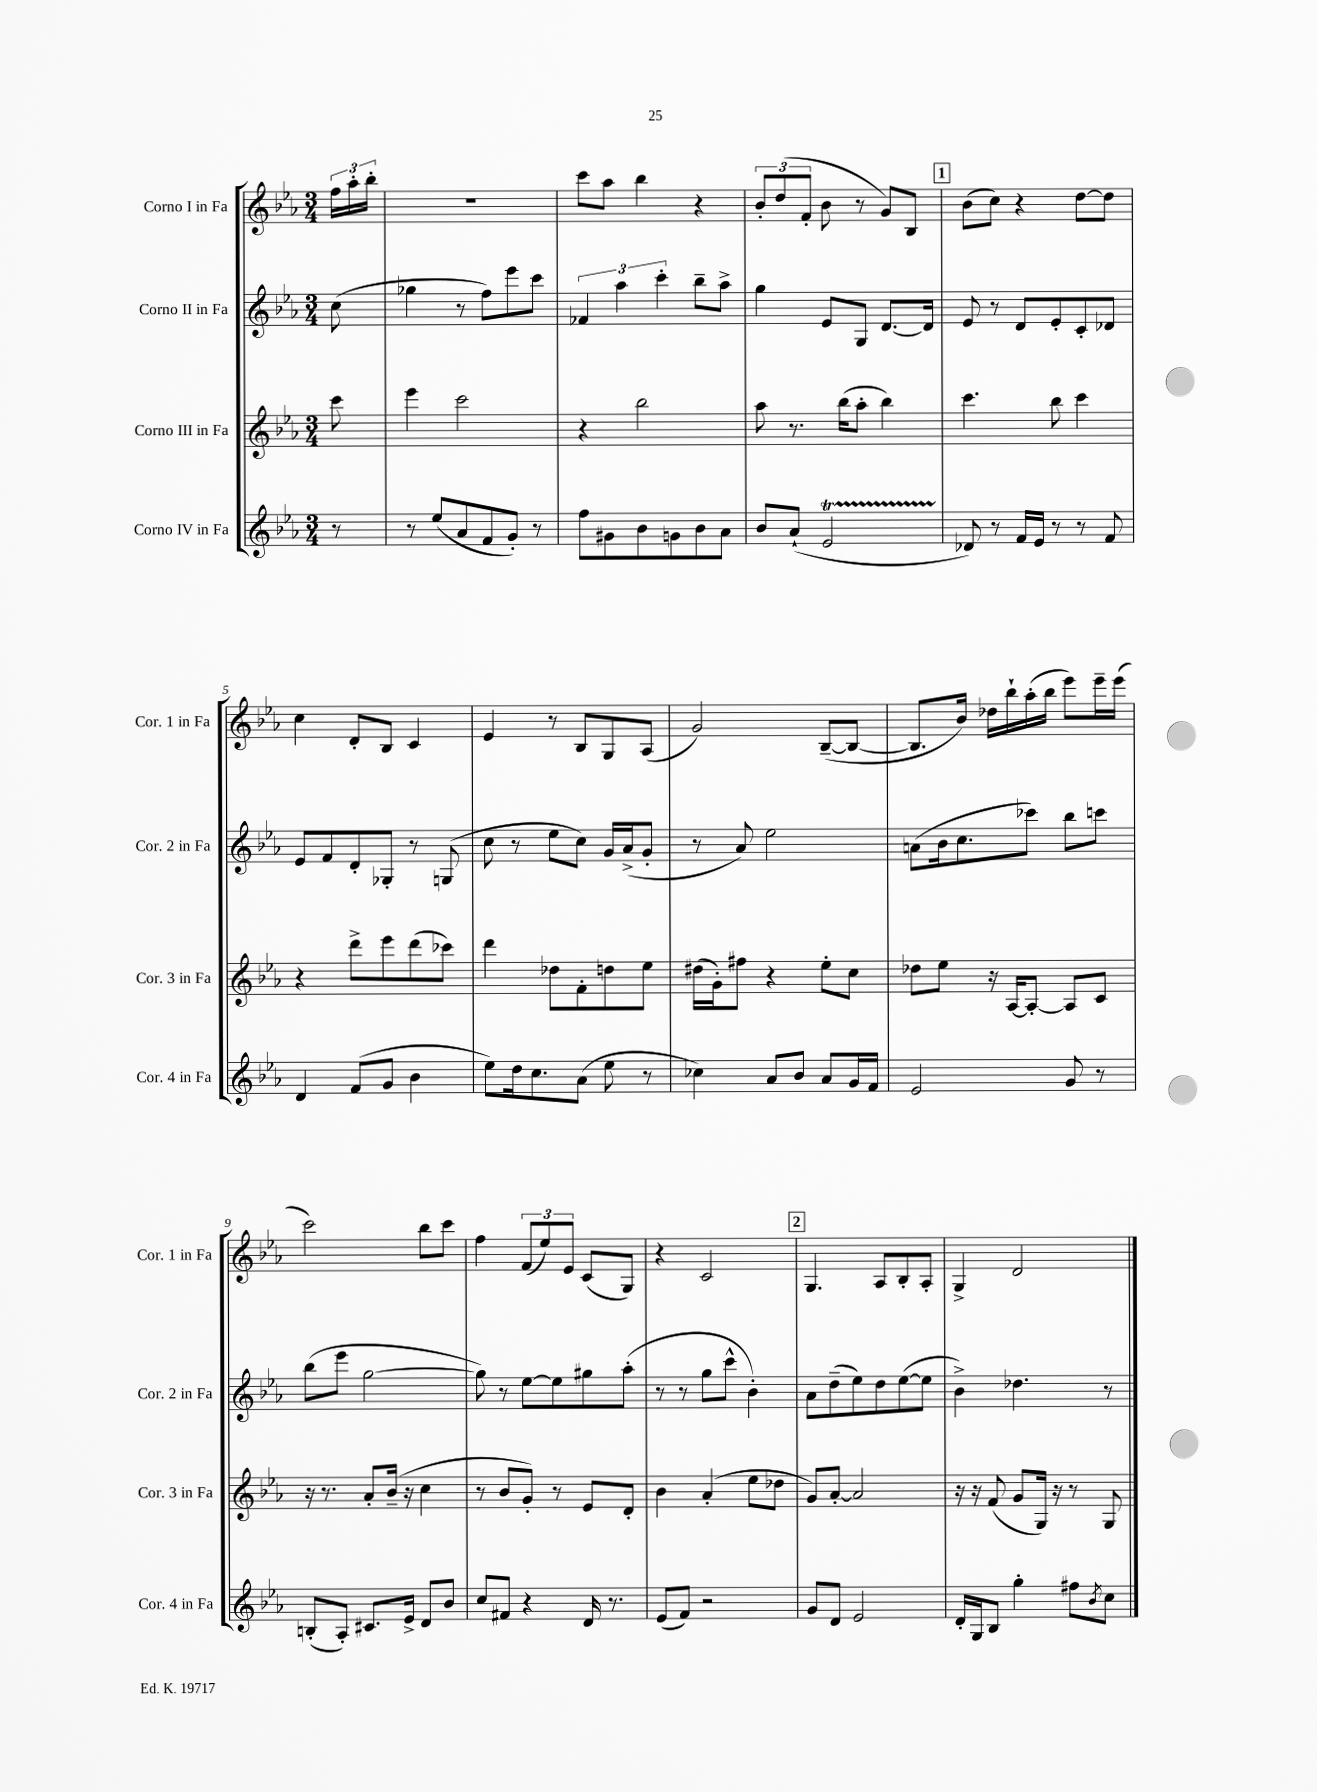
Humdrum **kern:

**kern	**kern	**kern	**kern
*part4	*part3	*part2	*part1
*staff4	*staff3	*staff2	*staff1
*I"Corno IV in Fa	*I"Corno III in Fa	*I"Corno II in Fa	*I"Corno I in Fa
*I'Cor. 4 in Fa	*I'Cor. 3 in Fa	*I'Cor. 2 in Fa	*I'Cor. 1 in Fa
*clefG2	*clefG2	*clefG2	*clefG2
*k[b-e-a-]	*k[b-e-a-]	*k[b-e-a-]	*k[b-e-a-]
*M3/4	*M3/4	*M3/4	*M3/4
=	=	=	=
8r	8ccc\	(8cc\	24ff\LL
.	.	.	24aa-'\
.	.	.	24bb-'\JJ
=1	=1	=1	=1
8r	4eee-\	4gg-X\	2.r
(8ee-/L	.	.	.
8a-/	2ccc\	8r	.
8f/	.	8ff\L)	.
8g'/J)	.	8eee-\	.
8r	.	8ccc\J	.
=2	=2	=2	=2
8ff\L	4r	6f-X/	8ccc\L
8g#X\	.	.	8aa-\J
.	.	6aa-\	.
8b-\	2bb-\	.	4bb-\
.	.	6ccc'\	.
8gn\	.	.	.
8b-\	.	8bb-~\L	4r
8a-\J	.	8aa-^\J	.
=3	=3	=3	=3
8b-/L	8aa-\	4gg\	12b-'/L
.	.	.	(12dd/
(8a-`/J	8.r	.	.
.	.	.	12f'/J
2e-T/	.	8e-/L	8b-\
.	(16bb-\KL	.	.
.	8aa-'\J	8G/J	8r
.	4bb-\)	[8.d/L	8g/L)
.	.	.	8B-/J
.	.	16d/Jk]	.
!!LO:REH:place=s1:t=1
=4	=4	=4	=4
8d-X/)	4.ccc\	8e-/	(8b-\L
8r	.	8r	8cc\J)
16f/LL	.	8d/L	4r
16e-/JJ	.	.	.
8r	8bb-\	8e-'/	.
8r	4ccc\	8c'/	[8dd\L
8f/	.	8d-X/J	8dd\J]
!!LO:LB:g=z
=5	=5	=5	=5
4d/	4r	8e-/L	4cc\
.	.	8f/	.
(8f/L	8ddd^\L	8d'/	8d'/L
8g/J	8eee-\	8G-X'/J	8B-/J
4b-\	(8ddd\	8r	4c/
.	8ccc-X\J)	(8Gn/	.
=6	=6	=6	=6
8ee-\L)	4ddd\	8cc\	4e-/
16dd\k	.	8r	.
8.cc\	.	.	.
.	8dd-X\L	8ee-\L	8r
(8a-\J	8f'\	8cc\J)	8B-/L
8ee-\	8ddn\	16g/LL	8G/
.	.	(16a-^/J	.
8r	8ee-\J	8g'/J	(8A-/J
=7	=7	=7	=7
4cc-X\)	(16dd#X\LL	8r	2g/)
.	16g'\J)	.	.
.	8ff#X\J	8a-/)	.
8a-/L	4r	2ee-\	.
8b-/J	.	.	.
8a-/L	8ee-'\L	.	([8B-~/L
16g/L	8cc\J	.	8B-/J_
16f/JJ	.	.	.
=8	=8	=8	=8
2e-/	8dd-X\L	(8an\L	8.B-/L]
.	8ee-\J	16b-\k	.
.	.	8.cc\	16b-/Jk)
.	16r	.	16dd-X\LL
.	[16A-/KL	.	16bb-`\
.	8A-'/J_	8ccc-X\J)	(16aa-'\
.	.	.	16bb-\JJ
8g/	8A-/L]	8bb-\L	8eee-\L)
8r	8c/J	8cccn\J	16eee-~\L
.	.	.	(16eee-\JJ
!!LO:LB:g=z
=9	=9	=9	=9
(8Bn'/L	16r	(8bb-\L	2ccc\)
.	8.r	.	.
8A-'/J)	.	8eee-\J	.
8.c#X/L	8a-'/L	[2gg\	.
.	(16b-~/Jk	.	.
16e-^/Jk	16r	.	.
8d/L	4cc\	.	8bb-\L
8b-/J	.	.	8ccc\J
=10	=10	=10	=10
8cc/L	8r	8gg\])	4ff\
8f#X/J	8b-/L	8r	.
4r	8g'/J)	[8ee-\L	(12f/L
.	.	.	12ee-/)
.	8r	8ee-\]	.
.	.	.	12e-/J
16d/	8e-/L	8gg#X\	(8c/L
8.r	.	.	.
.	8d'/J	(8aa-'\J	8G/J)
=11	=11	=11	=11
(8e-/L	4b-\	8r	4r
8f/J)	.	8r	.
2r	(4a-'/	8gg\L	2c/
.	.	8ccc^^\J	.
.	8ee-\L	4b-'\)	.
.	8dd-X\J	.	.
!!LO:REH:place=s1:t=2
=12	=12	=12	=12
8g/L	8g/L)	8a-\L	4.G/
8d/J	[8a-'/J	(8dd~\	.
2e-/	2a-/]	8ee-\)	.
.	.	8dd\	8A-/L
.	.	([8ee-\	8B-'/
.	.	8ee-\J]	8A-'/J
=13	=13	=13	=13
16d'/LL	16r	4b-^\)	4G^/
16G/J	16r	.	.
8B-/J	(8f/	.	.
4gg'\	8g/L	4.dd-X\	2d/
.	16G/Jk)	.	.
.	16r	.	.
8ff#X\L	8r	.	.
8qb-/	.	.	.
8cc\J	8G/	8r	.
==	==	==	==
*-	*-	*-	*-
